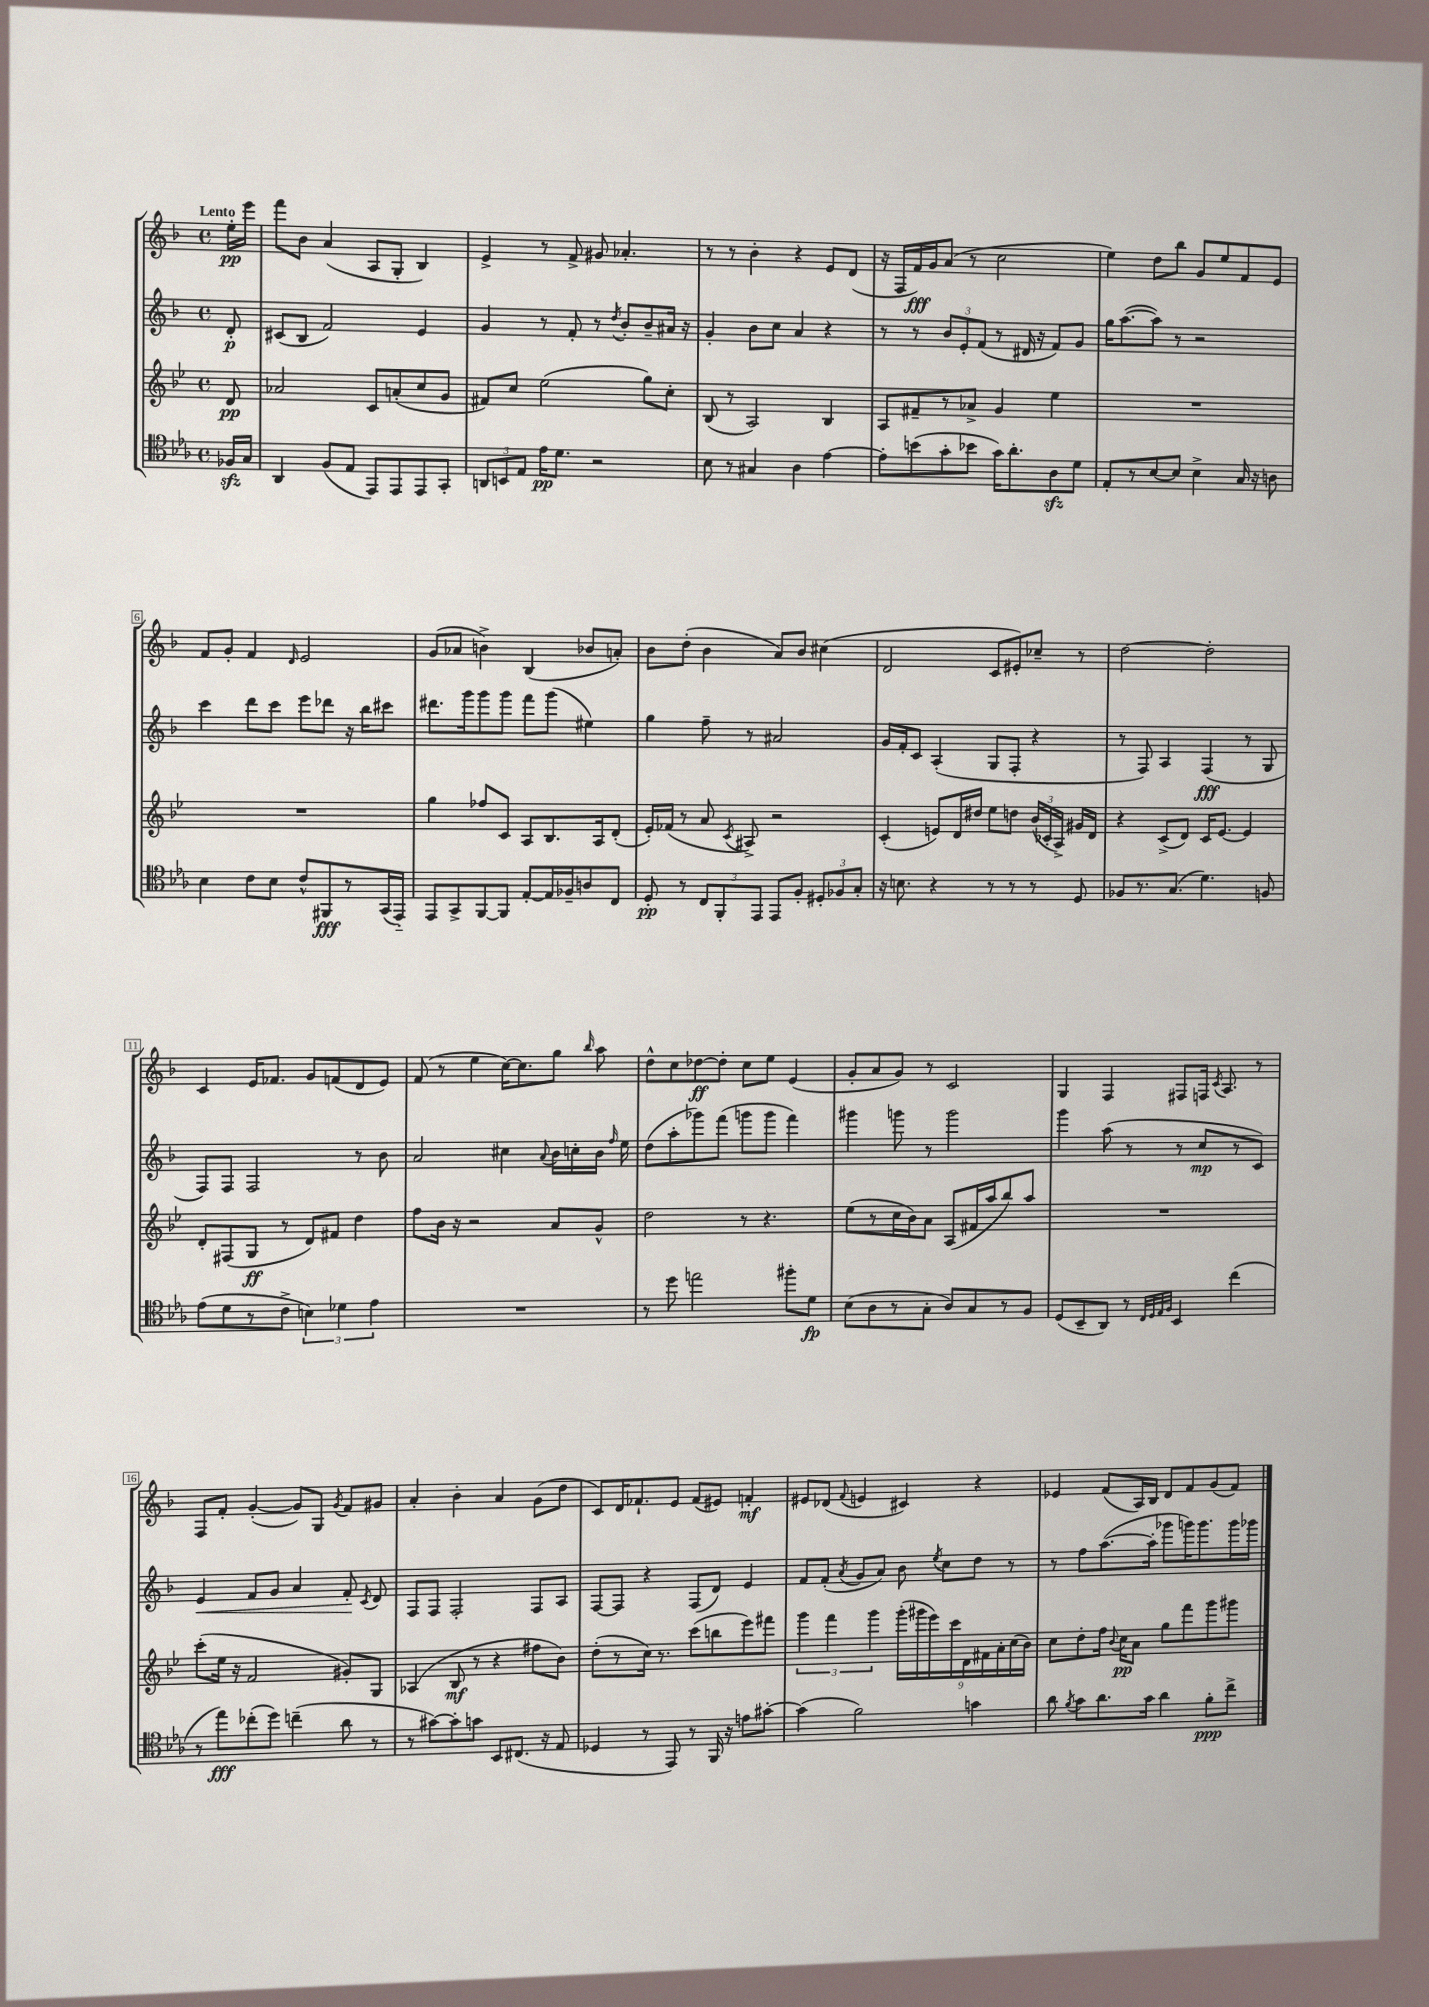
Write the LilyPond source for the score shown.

<<
\new StaffGroup <<
\new Staff = "s0" {
    \clef treble \key f \major \defaultTimeSignature \time 4/4 \partial 8 \tempo "Lento"
    \autoBeamOff e''16[-.\pp e'''16] |
    f'''8[ bes'8] a'4( a8[ g8]-. bes4) |
    e'4-> r8 f'8-> gis'8 aes'4.-. |
    r8 r8 bes'4-. r4 e'8[ d'8]( |
    r16 f16[ f'16\fff) g'16 a'8]( r8 c''2 |
    e''4) d''8[ bes''8] g'8[ e''8 f'8 e'8] |
    f'8[ g'8]-. f'4 \grace { d'16 } e'2 |
    g'8[( aes'8] b'4->) bes4( bes'8[ a'8]-.) |
    bes'8[ d''8]-.( bes'4 a'8[) bes'8] cis''4( |
    d'2 c'8[ eis'8-.) ces''8]-- r8 |
    d''2~ d''2-. |
    c'4 e'16[ fes'8.] g'8[ f'8( d'8 e'8]) |
    f'8( r8 e''4 c''16[~) c''8. g''8] \grace { bes''16 } a''8 |
    d''8[-^ c''8 des''8~\ff des''8]-. c''8[ e''8] e'4( |
    g'8[-. a'8 g'8]) r8 c'2 |
    g4 f4 fis8[ f16] \acciaccatura { c'8 } a8. r8 |
    f8[ f'8]-. g'4~-.( g'8[) g8] \acciaccatura { g'8 } f'8[ gis'8] |
    a'4-. bes'4-. a'4 g'8[( d''8] |
    c'8[) d'16 fes'8.-! e'8] fes'8[( eis'8]) f'4-.\mf |
    eis'8[ des'8]( \appoggiatura { f'8 } e'4 cis'4) r4 |
    ees'4 f'8[( a16) bes16] d'8[ f'8 g'8( f'8]) \bar "|." |
}
\new Staff = "s1" {
    \clef treble \key f \major \defaultTimeSignature \time 4/4 \partial 8
    \autoBeamOff d'8-.\p |
    cis'8[( bes8] f'2) e'4 |
    g'4 r8 f'8-. r8 \acciaccatura { d''8 } bes'8[-. bes'8-- ais'16] r16 |
    g'4-. bes'8[ c''8] a'4 r4 |
    r8 r8 \tuplet 3/2 { bes'8[ e'8-. f'8]( } r8 dis'16 r16 f'8[) g'8] |
    g''16[ a''8.~( a''8]) r8 r2 |
    c'''4 d'''8[ c'''8] e'''8[ des'''8] r16 bes''16[ cis'''8] |
    dis'''8.[ g'''16 g'''8 g'''8] f'''8[ g'''8]( eis''4) |
    g''4 f''8-- r8 ais'2 |
    g'16[ f'16-. c'8] a4-.( g8[ f8]-. r4 |
    r8 f8) a4 f4\fff( r8 g8 |
    f8[) f8] f2 r8 bes'8 |
    a'2 cis''4 \appoggiatura { a'8 } bes'16[ c''16-. bes'16] \grace { f''16 } e''16 |
    d''8[( a''8-. ges'''8) f'''8]( g'''8[ g'''8] f'''4) |
    gis'''4 g'''8 r8 g'''2 |
    g'''4 a''8( r8 r8 c''8[\mp r8 c'8]) |
    e'4\< f'8[ g'8] a'4 f'8-.\! \acciaccatura { c'8 } d'8 |
    f8[ f8] f2-. f8[ a8] |
    f8[~ f8] r4 f8[( d'8]) e'4 |
    f'8[ f'8]-.( \acciaccatura { a'8 } g'8[ a'8]) bes'8 \acciaccatura { e''8 } c''8[ d''8] r8 |
    r8 f''8[ a''8.~( a''16]-. ges'''8[ g'''16) g'''8. g'''16 ges'''16] \bar "|." |
}
\new Staff = "s2" {
    \clef treble \key bes \major \defaultTimeSignature \time 4/4 \partial 8
    \autoBeamOff d'8\pp |
    aes'2 c'8[ a'8-.( c''8 g'8] |
    fis'8[) c''8] ees''2( g''8[) c''8]-. |
    bes8( r8 a2) bes4 |
    a8[ fis'8-- r8 aes'8]-> g'4 ees''4 |
    R1 |
    R1 |
    g''4 fes''8[ c'8] a8[ bes8. a16 d'8]-.( |
    ees'16[-.) fes'16]( r8 a'8 \acciaccatura { c'8 } ais8->) r2 |
    c'4-.( e'8[) d'16 dis''16] ees''8[ d''8] \tuplet 3/2 { bes'16[( ces'16-. a16]->) } gis'16[ d'16] |
    r4 c'8[->( d'8]) c'16[ ees'8.]~ ees'4 |
    d'8[-. fis8( g8]\ff r8 d'8[) fis'8] d''4 |
    f''8[ bes'16] r16 r2 a'8[ g'8]-^ |
    d''2 r8 r4. |
    ees''8[( r8 c''16 bes'16) a'8] a8[( fis'16 a''16 bes''8) a''8] |
    R1 |
    c'''8[-.( ees''16] r16 f'2 gis'8[-.) g8] |
    aes4( bes8\mf r8 r4 fis''8[ bes'8]) |
    d''8[-.( r8 c''16]) r8. c'''8[( b''8 ees'''8) fis'''8] |
    \tuplet 3/2 { g'''4 f'''4 g'''4 } \tuplet 9/8 { g'''16[-.( gis'''16 ees'''16) c'''16 d'16 fis'16 a'16-. c''16( bes'16]) } |
    c''8[ d''8-. f''16] \appoggiatura { bes'8 } c''16[\pp a'8] g''8[ f'''8 g'''8 gis'''8] \bar "|." |
}
\new Staff = "s3" {
    \clef tenor \key ees \major \defaultTimeSignature \time 4/4 \partial 8
    \autoBeamOff fes16[\sfz g16] |
    aes,4 f8[( ees8] ees,8[) ees,8 ees,8 g,8]-. |
    \tuplet 3/2 { a,8[ b,8 ees8] } ees'16[\pp d'8.] r2 |
    bes8 r8 gis4 aes4 ees'4~ |
    ees'8[-. b'8( g'8-. bes'8] g'16[) aes'8.-. aes8\sfz d'8] |
    ees8[-. r8 bes8~ bes8] bes4-> g16 r16 a8 |
    bes4 c'8[ bes8] c'8[-^ fis,8\fff r8 g,16( ees,16]-_) |
    ees,8[ g,8-> f,8~ f,8] ees8[~-. ees16 fes16-- a8 c8] |
    d8-.\pp r8 \tuplet 3/2 { c8[ f,8-. ees,8] } ees,8[ f8]-. \tuplet 3/2 { dis8[-. fes8 g8]-. } |
    r16 b8. r4 r8 r8 r8 d8 |
    fes8[ r8. g8.]( d'4.) f8 |
    ees'8[( d'8 r8 c'8]-> \tuplet 3/2 { b4) des'4 ees'4 } |
    R1 |
    r8 d''8 e''2 fis''8[-. d'8]\fp |
    bes8[( aes8 r8 g8]-. aes8[) g8 r8 f8] |
    d8[( bes,8-- aes,8]) r8 \grace { c32[ d32 ees32 f32] } bes,4 c''4( |
    r8 ees''8[\fff) ces''8-.( d''8]) c''4--( aes'8 r8 |
    r8 gis'8[~) gis'8-. g'8] bes,8[ cis8.]( r16 ees8 |
    des4 r8 ees,8) r8 f,16 r16 e'8[ gis'8]~-. |
    gis'4( f'2) g'4 |
    aes'8 \acciaccatura { f'8 } g'8[ aes'8. g'16] aes'4 f'8[-.\ppp c''8]-> \bar "|." |
}
>>
>>
\layout { \context { \Score \override BarNumber.stencil = #(make-stencil-boxer 0.1 0.3 ly:text-interface::print) } }
